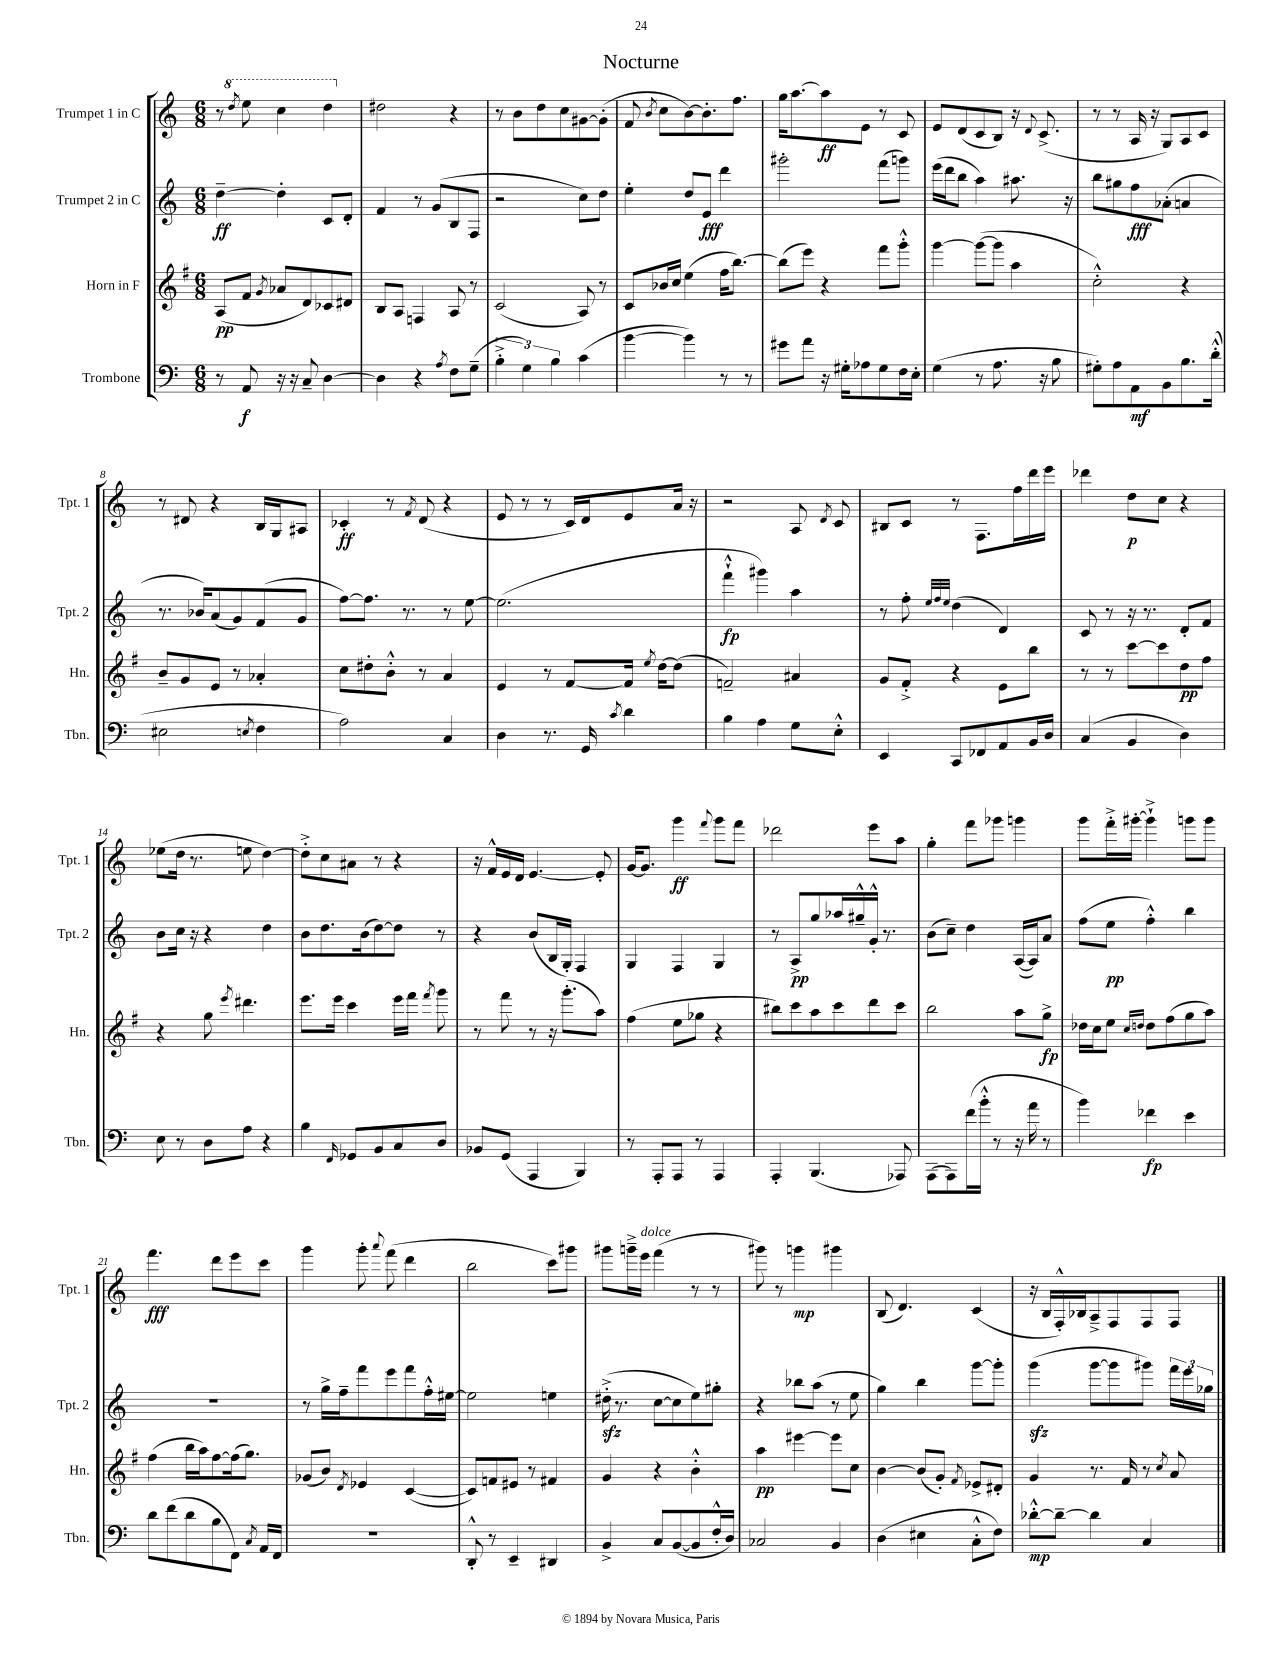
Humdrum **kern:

**kern	**kern	**kern	**kern
*staff4	*staff3	*staff2	*staff1
*clefF4	*clefG2	*clefG2	*clefG2
*k[]	*k[f#]	*k[]	*k[]
*M6/8	*M6/8	*M6/8	*M6/8
8r	(8A	[4dd~	8r
.	.	.	8qddd
8AA	8f#	.	8eee
.	8qg	.	.
16r	8a-	4dd']	4ccc
16r	.	.	.
8C~	8d)	.	.
[4D	8c-	8c	4ddd
.	8d#	8d'	.
=	=	=	=
4D]	8B	4f	2dd#
.	8A	.	.
4r	4F	8r	.
.	.	(8g	.
8qA	.	.	.
8F	8A	8B	4r
(8G~	8r	8F	.
=	=	=	=
6B'^	(2c	2r	8r
.	.	.	8b
6G)	.	.	.
.	.	.	8dd
6B	.	.	.
.	.	.	8cc
(4c	8A)	8cc)	[8g#
.	8r	8dd	(8g#']
=	=	=	=
[4b	8c	4ee'	8f
.	.	.	8qb
.	16b-	.	8cc
.	16cc	.	.
4b])	(4ee	8dd	[8b)
.	.	8e	8.b']
8r	16ff#	4ddd	.
.	[8.bb)	.	8.ff
8r	.	.	.
=	=	=	=
8g#	(8bb]	2ggg#'	16gg
.	.	.	[8.aa
8a	8eee)	.	.
16r	4r	.	8aa]
16G#'	.	.	.
8A-	.	.	8e
8G#	8fff#	(8fff	8r
16F	8ggg'^^	8ggg)	8c
16E'	.	.	.
=	=	=	=
(4G	[4ggg	(16eee	8e
.	.	16ddd	.
.	.	8bb	(8d
8r	(8ggg_	4aa)	8c
8.A	8ggg]	.	8B)
.	4aa	8.aa#	16r
.	.	.	8qqd
16r	.	.	(8.c^
8B	.	.	.
.	.	16r	.
=	=	=	=
8G#')	2cc'^^)	8bb	8r
8A	.	8gg#	8r
8AA	.	8ff	16A
.	.	.	16r
8BB	.	(8a-'	8G)
8.B	4r	4a	8A
.	.	.	8c
(16d'^^	.	.	.
=	=	=	=
2E#	8b~	8.r	8r
.	8g	.	8d#
.	.	16b-)	.
.	8e	(8a	4r
.	8r	8g)	.
8qE	.	.	.
4F	4a-'	(8f	16B
.	.	.	16G
.	.	8g	8A#
=	=	=	=
2A)	8cc	[8ff)	4c-'
.	8dd#'	8.ff]	.
.	8b'^^	.	8r
.	.	8.r	.
.	.	.	8qf
.	8r	.	(8d
4C	4a	8r	4r
.	.	[8ee	.
=	=	=	=
4D	4e	(2.ee]	8e
.	.	.	8r
8.r	8r	.	8r
.	[8f#	.	16c)
16GG	.	.	16d
8qc	.	.	.
4d	16f#]	.	8e
.	8qee	.	.
.	[16dd	.	.
.	(8dd]	.	16a
.	.	.	16r
=	=	=	=
4B	2f~)	4fff`^^	2r
4A	.	4ggg#)	.
8G	4a#	4aa	8A
.	.	.	8qd
8E'^^	.	.	8c
=	=	=	=
4EE	8g	8r	8B#
.	8f#'^	8ff'	8c
.	.	32qqee	.
.	.	32qqff	.
.	.	32qqee	.
8CC	4r	(4dd	8r
8FF-	.	.	8.F
8AA	8e	4d)	.
.	.	.	16ff
16BB	8bb	.	16ddd
16D	.	.	16eee
=	=	=	=
(4C	8r	8c	4ddd-
.	8r	8r	.
4BB	[8ccc	16r	8dd
.	.	8.r	.
.	8ccc]	.	8cc
4D)	8dd	8d'	4r
.	8ff#	8f	.
=	=	=	=
8E	4r	8b	(8ee-
8r	.	16cc	16dd
.	.	16r	8.r
8D	8gg	4r	.
.	8qeee	.	.
8A	4.ddd#	.	8ee
4r	.	4dd	[4dd)
=	=	=	=
4B	8.eee	8b	8dd'^]
.	.	8.dd	8cc
.	16eee	.	.
16qqFF	.	.	.
8GG-	4ccc	.	8a#
.	.	(16b	.
8BB	.	[8dd)	8r
8C	16eee	8dd]	4r
.	16fff#	.	.
.	8qfff#	.	.
8D	8ggg	8r	.
=	=	=	=
8BB-	8r	4r	16r
.	.	.	16f^^
(8GG	8fff#	.	16e
.	.	.	16d
4AAA	8r	(8b	[4.e
.	16r	16B	.
.	(8.ggg'	16G')	.
4BBB)	.	4F	.
.	8aa)	.	8e']
=	=	=	=
8r	(4ff#	4G	[16g
.	.	.	8.g]
8AAA'	.	.	.
8AAA	8ee	4F	4ggg
8r	8gg-	.	.
.	.	.	8qqfff
4AAA	4r	4G	8ggg
.	.	.	8fff
=	=	=	=
4AAA'	8bb#)	8r	2ddd-
.	8ccc	8A^	.
(4.BBB	8aa	8gg	.
.	8ccc	16aa-	.
.	.	16gg#~^^	.
.	8ddd	16g'^^	8eee
.	.	8.r	.
8AAA-)	8ccc	.	8aa
=	=	=	=
(8AAA	2bb	(8b	4gg'
8AAA)	.	8cc~)	.
(16f	.	4dd	8fff
16b'^^	.	.	.
8r	.	.	8ggg-
16r	8aa	([16A	4ggg
16a	.	16A])	.
8r	8gg^	8a	.
=	=	=	=
4b)	16dd-	(8ff	8ggg
.	16cc	.	.
.	8ee	8ee	16fff'^
.	.	.	[16ggg#'
.	16qqcc	.	.
.	16qqdd	.	.
4f-	8dd	4ff'^^)	4ggg#`^]
.	(8ff#	.	.
4e	8gg	4bb	8ggg
.	8aa)	.	8ggg
=	=	=	=
8d	(4ff#	2.r	4.fff
(8f	.	.	.
8d	16bb	.	.
.	16aa)	.	.
8B	[8ff#	.	8ddd
8FF)	(16ff#]	.	8eee
.	8.gg)	.	.
8qC	.	.	.
16AA	.	.	8ccc
16FF	.	.	.
=	=	=	=
2.r	(8g-	8r	4ggg
.	8b)	16gg^	.
.	.	16ff~	.
.	8qd	.	.
.	4e-	8fff	8ggg'
.	.	.	8qqaaa
.	.	8eee	(8fff
.	([4c	8fff	4ddd
.	.	16ff'^^	.
.	.	[16ee#	.
=	=	=	=
8DD'^^	8c])	2ee#]	2bb
8r	8f	.	.
4EE~	8e#	.	.
.	8r	.	.
4DD#	4f#	4ee	8ccc)
.	.	.	8ggg#
=	=	=	=
4BB^	4g	(16dd#'^	8ggg#
.	.	8.r	.
.	.	.	16ggg~^
.	.	.	16eee
8C	4r	[8cc	(4fff
([8BB	.	8cc]	.
8BB]	4b'^^	8ee)	8r
16F'^^	.	8gg#'	8r
16D)	.	.	.
=	=	=	=
2C-	4aa	4r	8ggg#)
.	.	.	8r
.	[4eee#	8bb-	4ggg
.	.	(8aa	.
4BB	8eee#]	8r	4ggg#
.	8cc	8ee	.
=	=	=	=
(4D	[4b	4gg)	(8B
.	.	.	4.d)
4E#	(8b]	4bb	.
.	8g')	.	.
.	8qf#	.	.
8C'^^	8e-^	[8ggg	(4c
8F)	8d#'	8ggg']	.
=	=	=	=
[8d-'^^	4g	(4ggg	16r
.	.	.	16B
8d-~_	.	.	16F'^^)
.	.	.	16B-
4d-]	8.r	[8ggg	8A~^
.	.	8ggg]	8F
.	16f#	.	.
4C	8r	8ggg#)	8F
.	8qcc	.	.
.	8a	24fff	8F
.	.	24eee	.
.	.	24gg-	.
==	==	==	==
*-	*-	*-	*-
